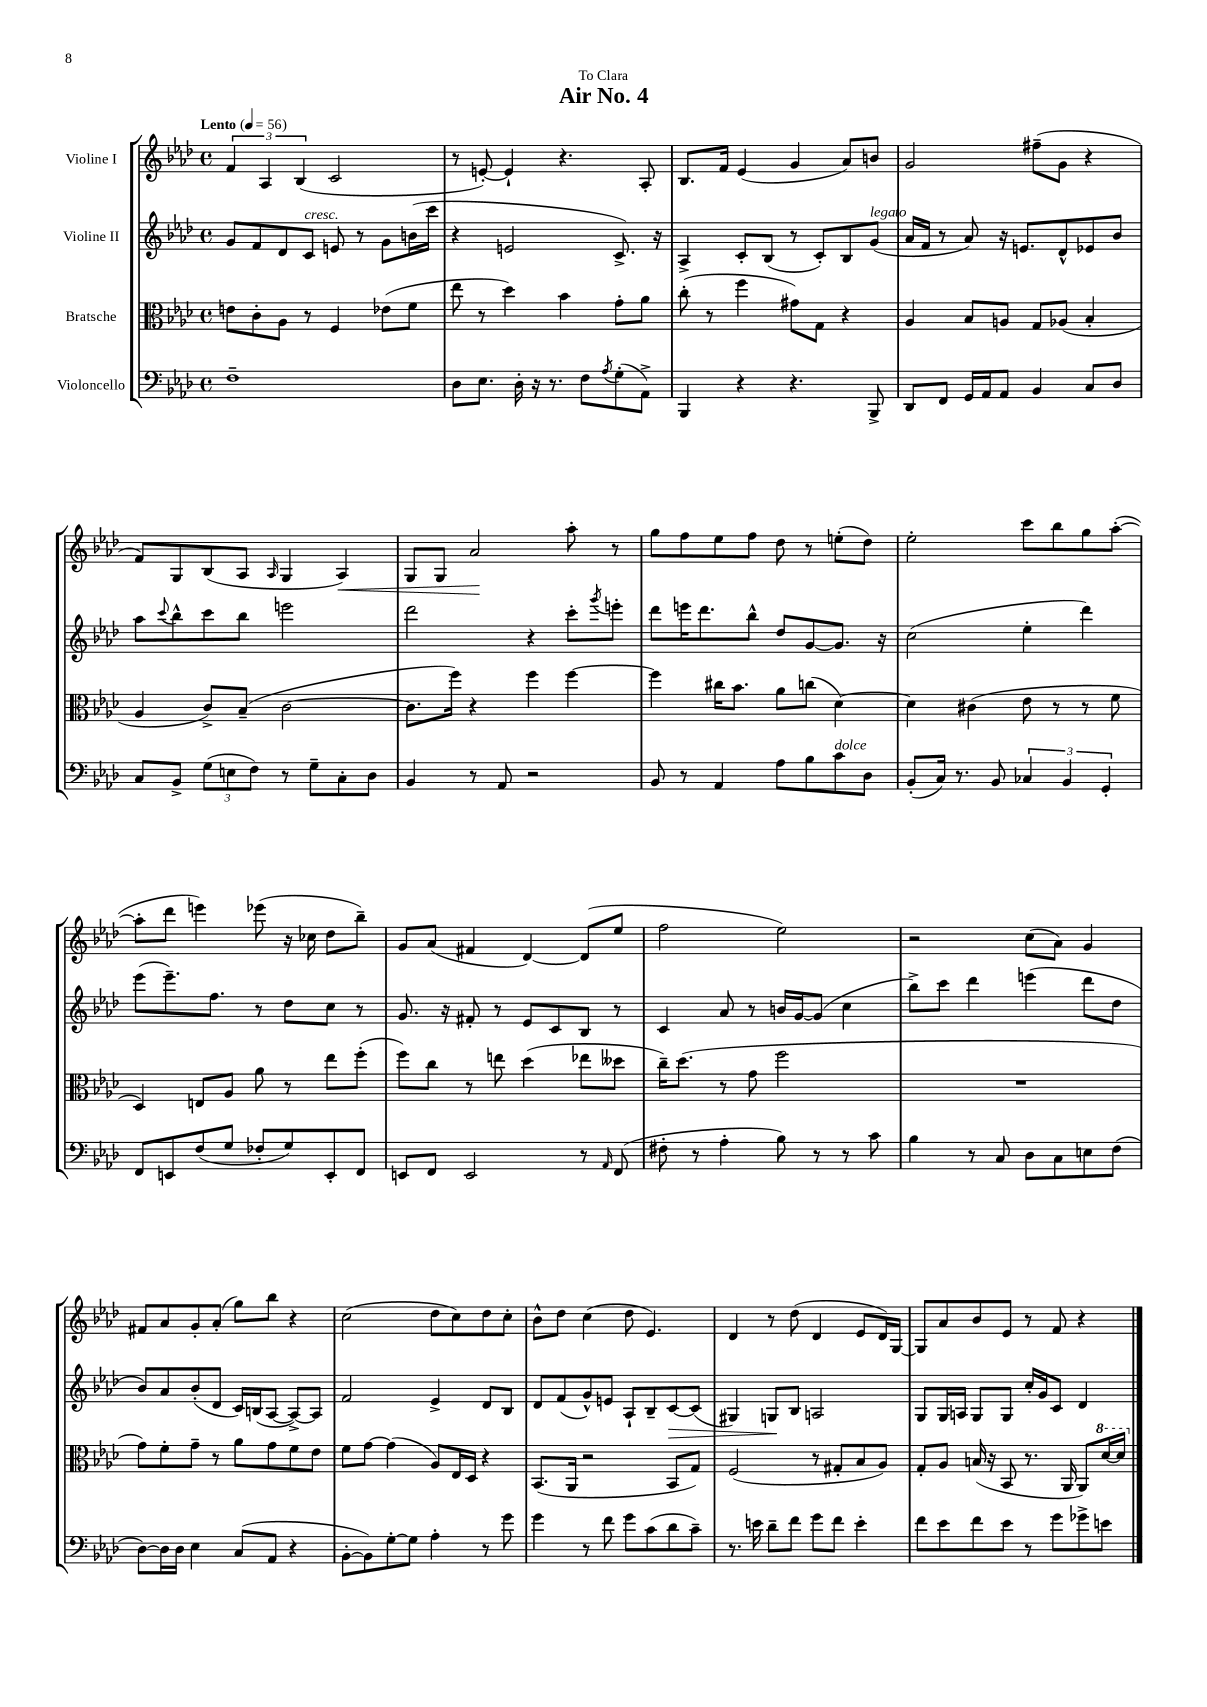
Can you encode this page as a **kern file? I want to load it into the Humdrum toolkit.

**kern	**kern	**kern	**kern
*staff4	*staff3	*staff2	*staff1
*clefF4	*clefC3	*clefG2	*clefG2
*k[b-e-a-d-]	*k[b-e-a-d-]	*k[b-e-a-d-]	*k[b-e-a-d-]
*M4/4	*M4/4	*M4/4	*M4/4
*met(c)	*met(c)	*met(c)	*met(c)
*MM56	*MM56	*MM56	*MM56
1F~	8e	8g	6f
.	8c'	8f	.
.	.	.	6A-
.	8A-	8d-	.
.	.	.	(6B-
.	8r	8c	.
.	4F	8e	2c
.	.	8r	.
.	(8e-	8g	.
.	8f	(16b	.
.	.	16ccc	.
=	=	=	=
8D-	8ee-	4r	8r
8.E-	8r	.	[8e')
.	4dd-)	2e	4e`]
16D-'	.	.	.
16r	.	.	.
8.r	.	.	.
.	4b-	.	4.r
8F	.	.	.
8qA-	.	.	.
(8G'	8g'	8.c^)	.
8AA-^)	8a-	.	8A-'
.	.	16r	.
=	=	=	=
4BBB-	(8cc'	4A-^	8.B-
.	8r	.	.
.	.	.	16f
4r	4ff	8c'	(4e-
.	.	(8B-	.
4.r	8g#)	8r	4g
.	8G	8c')	.
.	4r	8B-	8a-)
8BBB-^	.	(8g	8b
=	=	=	=
8DD-	4A-	16a-	2g
.	.	16f	.
8FF	.	8r	.
16GG	8B-	8a-)	.
16AA-	.	.	.
8AA-	8A	16r	.
.	.	8.e	.
4BB-	8G	.	(8ff#~
.	(8A-	8d-^^	8g
8C	4B-'	8e-	4r
8D-	.	8b-	.
=	=	=	=
8C	4A-	8aa-	8f)
.	.	8qqccc	.
8BB-^	.	8bb-^^	8G
(12G	8c^)	8ccc	(8B-
12E	.	.	.
.	(8B-~	8bb-	8A-
12F)	.	.	.
.	.	.	16qqA-
8r	[2c	2eee	4G
8G~	.	.	.
8C'	.	.	4A-)
8D-	.	.	.
=	=	=	=
4BB-	8.c]	2ddd-	8G
.	.	.	8G
.	16ff)	.	.
8r	4r	.	2a-
8AA-	.	.	.
2r	4ff	4r	.
.	[4ff	8ccc'	8aa-'
.	.	8qggg	.
.	.	8eee'	8r
=	=	=	=
8BB-	4ff]	8ddd-	8gg
8r	.	16eee	8ff
.	.	8.ddd-	.
4AA-	16cc#	.	8ee-
.	8.b-	.	.
.	.	8bb-^^	8ff
8A-	8a-	8dd-	8dd-
8B-	(8cc	[8g	8r
8c	[4d-)	8.g]	(8ee'
8D-	.	.	8dd-)
.	.	16r	.
=	=	=	=
(8BB-'	4d-]	(2cc	2ee-'
16C)	.	.	.
8.r	.	.	.
.	(4c#	.	.
8BB-	.	.	.
6C-	8e-	4ee-'	8ccc
.	8r	.	8bb-
6BB-	.	.	.
.	8r	4ddd-)	8gg
6GG'	.	.	.
.	8f	.	([8aa-'
=	=	=	=
8FF	4D-)	(8eee-	8aa-']
8EE	.	8.eee-~)	8ddd-
(8F	8E	.	4eee)
.	.	8.ff	.
8G	8A-	.	.
8F-'	8a-	8r	(8eee-
8G)	8r	8dd-	16r
.	.	.	16cc-
8EE'	8ee-	8cc	8dd-
8FF	(8ff'	8r	8bb-~)
=	=	=	=
8EE	8ff)	8.g	8g
8FF	8cc	.	(8a-
.	.	16r	.
2EE	8r	8f#'	4f#
.	8ee	8r	.
.	(4dd-	8e-	[4d-)
.	.	8c	.
8r	8ee-	8B-	(8d-]
16qqAA-	.	.	.
(8FF	8dd--	8r	8ee-
=	=	=	=
8F#'	16cc~)	4c	2ff
.	(8.dd-	.	.
8r	.	.	.
4A-'	8r	8a-	.
.	8g	8r	.
8B-)	2ff	16b	2ee-)
.	.	[16g	.
8r	.	(8g]	.
8r	.	4cc	.
8c	.	.	.
=	=	=	=
4B-	1r	8bb-^)	2r
.	.	8ccc	.
8r	.	4ddd-	.
8C	.	.	.
8D-	.	(4eee	(8cc
8C	.	.	8a-)
8E	.	8ddd-	4g
(8F	.	8dd-	.
=	=	=	=
[8D-)	8g)	8b-)	8f#
16D-]	8f'	8a-	8a-
16D-	.	.	.
4E-	8g~	(8b-'	8g'
.	8r	8d-	(8a-'
(8C	8a-	16c)	8gg)
.	.	(16B	.
8AA-	8g	[8A-	8bb-
4r	8f	8A-^_)	4r
.	8e-	8A-]	.
=	=	=	=
[8BB-'	8f	2f	(2cc
8BB-])	[8g	.	.
[8G'	(4g]	.	.
8G]	.	.	.
4A-'	8A-)	4e-^	8dd-
.	16E-	.	8cc)
.	16D-	.	.
8r	4r	8d-	8dd-
8g	.	8B-	8cc'
=	=	=	=
4g	(8.BB-	8d-	8b-^^
.	.	(8f	8dd-
.	16AA-	.	.
8r	2r	8g^^)	(4cc
8f	.	8e	.
8g	.	8A-`	8dd-
(8c	.	8B-~	4.e-)
8d-	8BB-	[8c	.
8c~)	8G)	(8c]	.
=	=	=	=
8.r	(2F	4G#)	4d-
16e	.	.	.
8d-~	.	8G	8r
8f	.	8B-	(8dd-
8g	8r	2A	4d-
8f	8G#'	.	.
4e'	8B-	.	8e-
.	8A-)	.	16d-)
.	.	.	[16G
=	=	=	=
8f	8G'	8G	8G]
8e-	8A-	16G	8a-
.	.	16A	.
8f	(16B	8G	8b-
.	16r	.	.
8e-	8BB-	8G	8e-
8r	8.r	16cc'	8r
.	.	16g	.
8g	.	8c	8f
.	16AA-	.	.
8g-^	8AA-)	4d-	4r
8e	[16dd-	.	.
.	16dd-]	.	.
==	==	==	==
*-	*-	*-	*-
